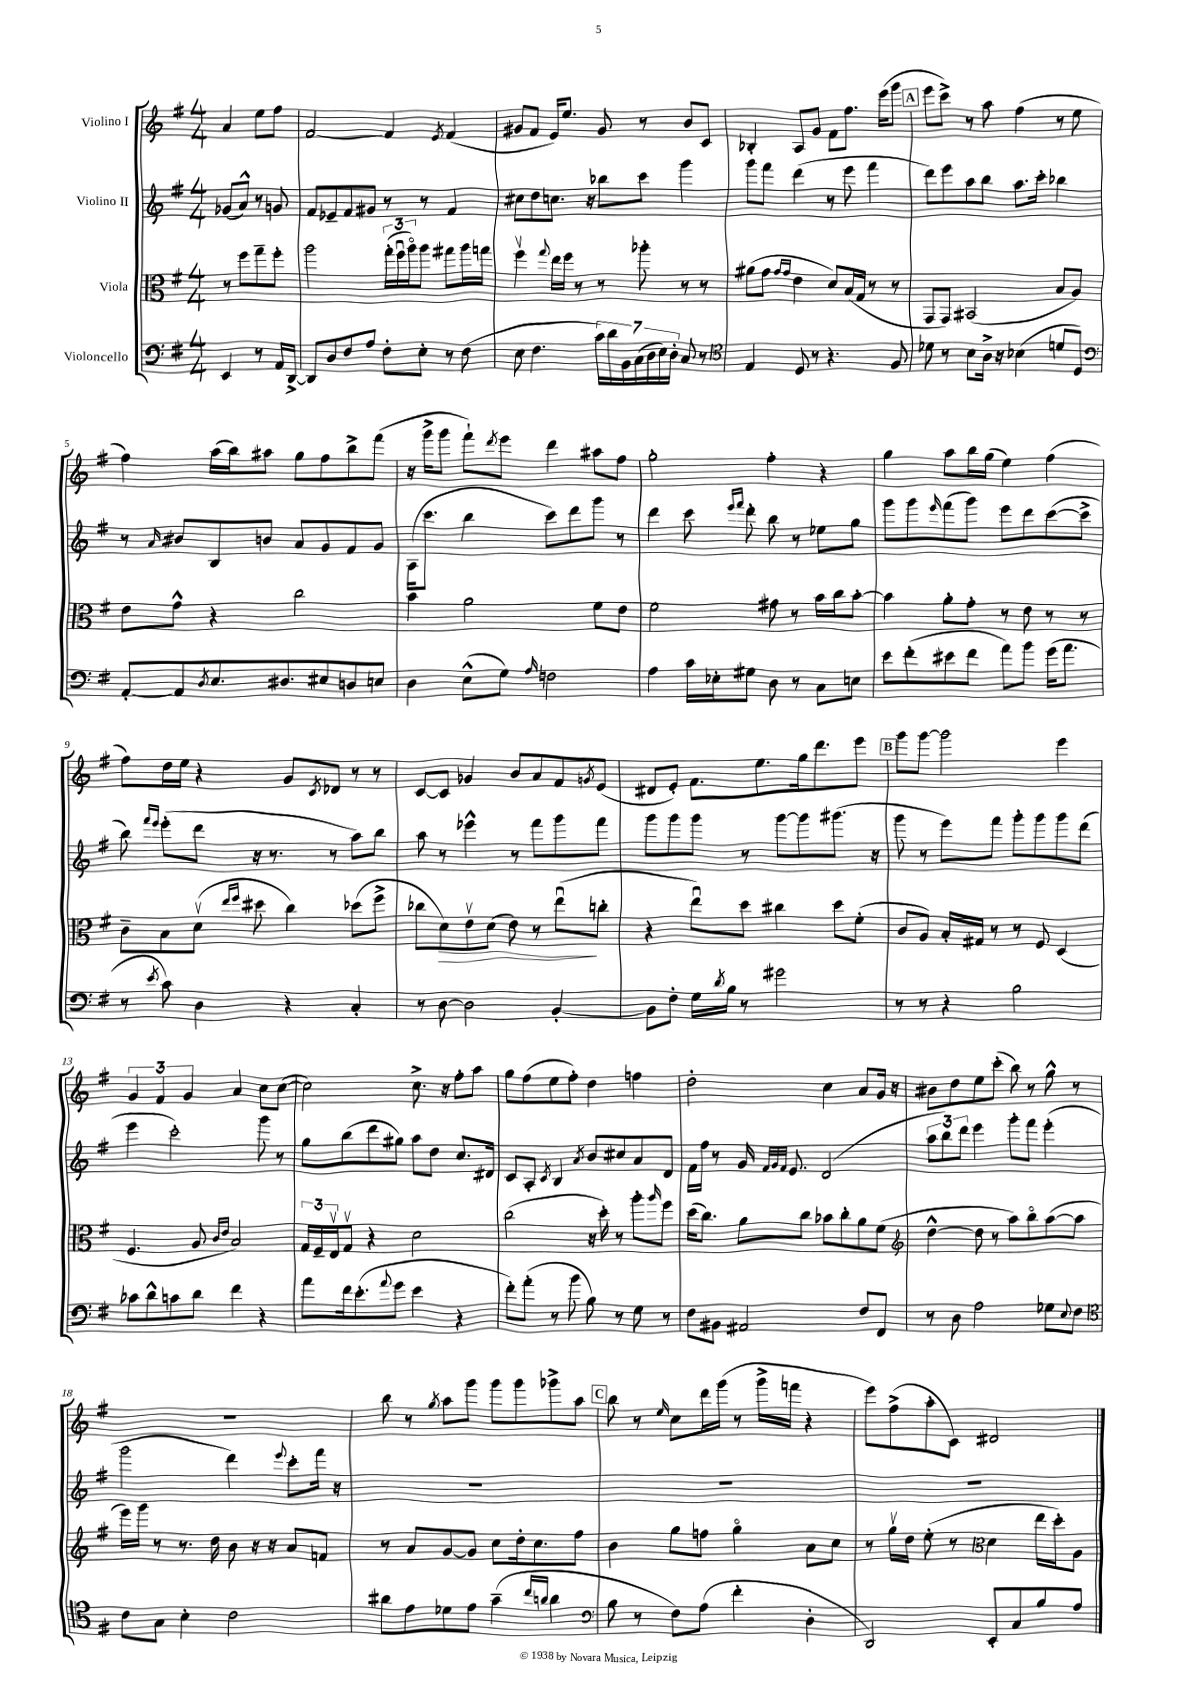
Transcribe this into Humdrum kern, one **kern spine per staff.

**kern	**kern	**kern	**kern
*staff4	*staff3	*staff2	*staff1
*clefF4	*clefC3	*clefG2	*clefG2
*k[f#]	*k[f#]	*k[f#]	*k[f#]
*M4/4	*M4/4	*M4/4	*M4/4
4EE	8r	(8g-	4a
.	8ff#	8a^^)	.
8r	8gg~	8r	8ee
16AA	8ff#'	8g	8ff#
[16DD^	.	.	.
=	=	=	=
8DD]	2aa	8f#	[2f#
8D	.	8e-~	.
8F#	.	8f#	.
8A	.	8g#	.
8F#'	(24gg'	8r	4f#]
.	24ff#u	.	.
.	24aao)	.	.
8E'	8aa	8r	.
.	.	.	8qe
8r	8gg#	4f#	(4f#
(8F#	16aa	.	.
.	16gg	.	.
=	=	=	=
8E	4ff#v	8cc#	8g#
4.F#	.	8dd	8f#
.	8qqgg	.	.
.	16ee	8.cc	16e)
.	16ff#	.	8.ee
.	8r	.	.
.	.	16r	.
28c)	8r	8bb-	8g#
28d	.	.	.
28BB	.	.	.
(28C	.	.	.
.	8aa-'	8ccc	8r
28D	.	.	.
28E)	.	.	.
28D'	.	.	.
8C	8r	4ggg	8b
8r	8r	.	8c
=	=	=	=
*clefC4	*	*	*
4E	(8a#	8ggg	4B-'
.	8g	8fff#	.
.	16qqg	.	.
.	16qqg	.	.
8D	4e	(4ddd	8A
8r	.	.	8g
4.r	8d)	8r	8f#
.	(16B	8eee	8.ff#
.	16G	.	.
.	8r	4fff#	.
.	.	.	(16eee
8F#	8r	.	8ggg
=	=	=	=
8d-	8GG	8ddd)	8eee
8r	8GG)	8eee	8ccc^)
8B	(2BB#	8aa	8r
16A^	.	8bb	8aa
16r	.	.	.
(4B-	.	8.aa	(4ff#
.	.	16ccc'	.
8d	8B	4bb-	8r
8D)	8A)	.	8ee
=	=	=	=
*clefF4	*	*	*
[8AA'	8e	8r	4ff#)
.	.	16qqa	.
8AA]	8g^^	8b#	.
8qD	.	.	.
8.E	4r	8B	(16aa
.	.	.	16bb)
.	.	8b	8aa#
8.D#	.	.	.
.	2cc	8a	8gg
8E#	.	8g	8ff#
8D	.	8f#	8bb^
8E	.	8g	(8fff#
=	=	=	=
4D	4b	(16A	16r
.	.	8.ccc	16ggg^
.	.	.	8ggg
(8E^^	2a	4bb	8fff#`)
.	.	.	8qddd
8G)	.	.	8eee
16qqA	.	.	.
2F	.	8ccc)	4ddd
.	.	8ddd	.
.	8f#	8ggg	8aa#
.	8e	8r	8ff#
=	=	=	=
4A	2f#	4ddd	2gg'
16c	.	8ccc	.
16E-'	.	.	.
.	.	16qqeee	.
.	.	16qqfff#	.
8G#	.	8ddd'	.
8D	8g#	8bb	4ff#'
8r	8r	8r	.
8C	16b	8ee-	4r
.	16cc	.	.
8E	[8b'	8gg	.
=	=	=	=
8e	4b]	8ggg	4gg
(8f#'	.	8ggg	.
.	.	16qqeee	.
8e#	8a'	(8fff#	8aa
8f#	8g'	8ggg)	16bb
.	.	.	(16gg
8a)	8r	8eee	4ee)
8b	8e	8ddd	.
(16g	8r	([8ccc	(4ff#
8.a	.	.	.
.	8r	8ccc^]	.
=	=	=	=
8r	8c~	8bb)	8ff#)
.	.	16qqfff#	.
8qe	.	16qqeee	.
8c)	8B	(8eee'	16dd
.	.	.	16ee
4D	(8dv	8ddd	4r
.	16qqee	.	.
.	16qqff#	.	.
.	8dd#	16r	.
.	.	8.r	.
4r	4cc)	.	8g
.	.	.	8qc
.	.	8r	8d-
4C'	(8dd-	8aa)	8r
.	8ff#^	8bb	8r
=	=	=	=
8r	8cc-	8aa	[8c
[8D	8d)	8r	8c]
2D]	8ev	4eee-^^	4g-
.	(8d	.	.
.	8e)	8r	8b
.	8r	8fff#	8a
[4BB'	(8eeu	8ggg	8f#
.	.	.	8qg
.	8cc'	8fff#	(8e
=	=	=	=
8BB]	4r	8ggg	8d#
8F#'	.	8ggg	8e')
16G	8eeu)	8ggg	8.f#
8qd	.	.	.
16B	.	.	.
8r	8dd	8r	.
.	.	.	8.ee
2g#	4cc#	[8ggg	.
.	.	8ggg]	16gg
.	.	.	8.ddd
.	8dd	(8.ggg#	.
.	(8f#'	.	8eee
.	.	16r	.
=	=	=	=
8r	8c	8ggg	8ggg
8r	8A)	8r	[8ggg
4r	16B'	8eee)	2ggg]
.	16G#	.	.
.	8r	8fff#	.
2B	8r	8ggg'	.
.	8F#	8ggg	.
.	(4D	8ggg	4eee
.	.	(8ddd	.
=	=	=	=
8c-	4.F#	4eee	6g
8d^^	.	.	.
.	.	.	6f#
8c	.	2ccc')	.
.	.	.	6g
8d	8A	.	.
.	16qqc	.	.
.	16qqe	.	.
4f#	2B)	.	4a
4r	.	8ggg	8cc
.	.	8r	([8cc
=	=	=	=
8a	24G	8gg	2cc])
.	24F#~	.	.
.	24Ev	.	.
16f#	8Gv	(8bb	.
(8.e'	.	.	.
.	4r	8ddd	.
8qqa	.	.	.
8g	.	8gg#)	.
4e	2d	8aa	8.cc^
.	.	8dd	.
.	.	.	16r
4r	.	8.cc	8ff#'
.	.	.	8aa
.	.	16d#	.
=	=	=	=
8f#')	(2cc	8c	8gg
(8a'	.	8A'	(8ff#
.	.	8qc	.
8r	.	4B	8ee
8b	.	.	8ff#')
.	.	8qa	.
8B)	16r	8b	4dd
.	16dd')	.	.
8r	8r	8cc#	.
8G	8aa'	8a	4ff
.	16qqaa	.	.
8r	8ff#	8d	.
=	=	=	=
8F#	(16dd	16f#	2dd'
.	8.cc)	16ff#	.
8BB#	.	8r	.
2AA#	8a	16g	.
.	.	32qqf#	.
.	.	32qqg	.
.	.	32qqf#	.
.	.	8.e	.
.	8cc	.	.
.	8b-	(2d	4cc
.	8cc'	.	.
8F#	8a	.	8a
8FF#	(8f#	.	16g
.	.	.	16r
=	=	=	=
*	*clefG2	*	*
8r	[4dd^^	12aa	8b#
.	.	12bb)	.
8D	.	.	8dd
.	.	12ddd	.
2A	8dd]	4eee	8ee
.	8r	.	(8ccc'
.	8aa)	8ggg'	8bb)
.	8bbo	8fff#	8r
8G-	([8aa	(4eee'	8gg^^
8qqE	.	.	.
8F#	8aa]	.	8r
=	=	=	=
*clefC4	*	*	*
8c	16eee)	2ggg	1r
.	16ggg	.	.
8G	8r	.	.
4B'	8.r	.	.
.	16dd	.	.
2c	8b	4ddd)	.
.	16r	.	.
.	16r	.	.
.	.	8qqeee	.
.	8a	8ccc'	.
.	8f	16fff#	.
.	.	16r	.
=	=	=	=
8a#	8r	1r	8bb
8e	8a	.	8r
.	.	.	8qgg
8d-	[8g	.	8aa
8e	8g]	.	8ggg
(4g~	8cc	.	8ggg
.	16dd'	.	8ggg
.	8.cc	.	.
16qqcc	.	.	.
16qqa	.	.	.
4a	.	.	8ggg-^
.	8ff#	.	8aa
=	=	=	=
*clefF4	*	*	*
8B	4b	1r	8bb
8r	.	.	8r
.	.	.	16qqee
8F#)	8gg	.	8cc
(8A	8ff	.	16ddd
.	.	.	(16ggg
4f#'	4ggo	.	8r
.	.	.	16ggg^
.	.	.	16fff
4D'	8a	.	4r
.	8cc	.	.
=	=	=	=
2DD)	8r	1r	8eee)
.	16ggv	.	(8ff#^
.	16dd	.	.
.	(8ee'	.	8aa'
.	8r	.	8c)
*	*clefC3	*	*
8EE'	4d	.	2d#
8C	.	.	.
8B	16ee	.	.
.	16dd')	.	.
8A	8A	.	.
==	==	==	==
*-	*-	*-	*-
